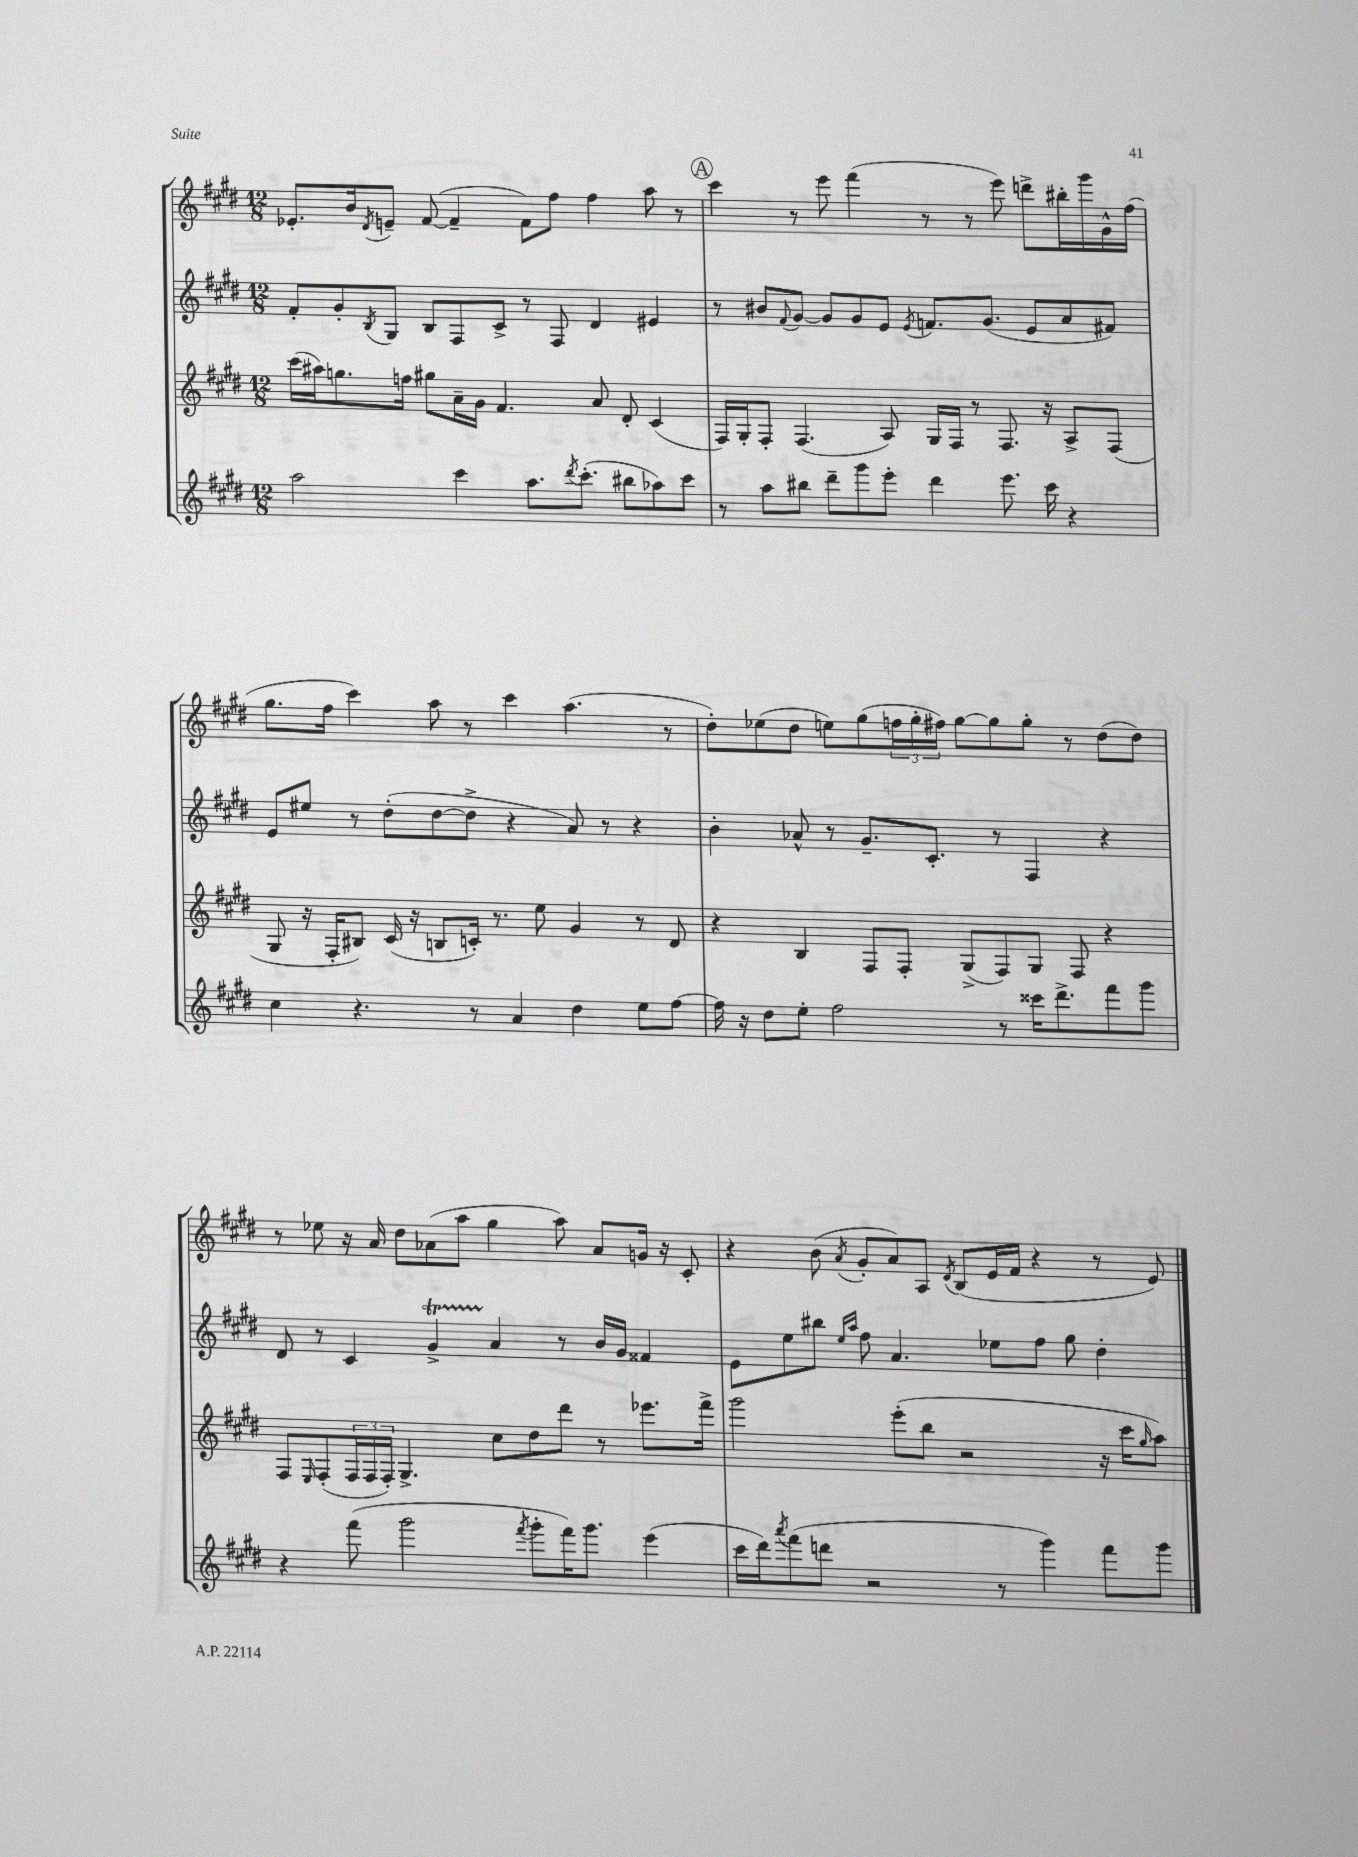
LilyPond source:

<<
\new StaffGroup <<
\new Staff = "s0" {
    \clef treble \key e \major \numericTimeSignature \time 12/8
    ees'8.-. b'16 \acciaccatura { dis'8 } e'8-- fis'8~( fis'4-- fis'8) fis''8 fis''4 a''8 r8 |
    \mark \markup { \circle "A" } cis'''4 r8 e'''8 fis'''4( r8 r8 e'''8) d'''8-> bis''16-. gis'''16 gis'16-^ fis''16( |
    gis''8. fis''16 cis'''4) a''8 r8 cis'''4 a''4.( r8 |
    dis''8-.) ees''8( dis''8 e''8) gis''8( \tuplet 3/2 { f''16 gis''16-. fis''16) } gis''8~ gis''8 gis''8-. r8 dis''8( dis''8) |
    r8 ees''8 r16 a'16 dis''8 aes'8( a''8 gis''4 a''8) aes'8 g'16 r16 cis'8-. |
    r4 b'8( \acciaccatura { a'8 } gis'8-. a'8) a8 \acciaccatura { dis'8 } b8( e'16 fis'16 r4 r8 e'8) \bar "|." |
}
\new Staff = "s1" {
    \clef treble \key e \major \numericTimeSignature \time 12/8
    fis'8-. gis'8-. \acciaccatura { b8 } gis8 b8 fis8 cis'8-> r8 fis8 dis'4 eis'4 |
    \mark \markup { \circle "A" } r8 bis'8 \appoggiatura { fis'8 } gis'8~ gis'8 gis'8 e'8 \acciaccatura { e'8 } f'8. gis'8.( e'8 a'8 fis'8) |
    e'8 eis''8 r8 dis''8-.( dis''8~ dis''8-> r4 a'8) r8 r4 |
    b'4-. aes'8-^ r8 gis'8.-- cis'8.-. r8 fis4 r4 |
    dis'8 r8 cis'4 gis'4->\startTrillSpan a'4\stopTrillSpan r8 b'16 gis'16 fisis'4 |
    e'8 e''8 bis''8 \grace { e''16 a''16 } fis''8 a'4. ees''8 fis''8 gis''8 dis''4-. \bar "|." |
}
\new Staff = "s2" {
    \clef treble \key e \major \numericTimeSignature \time 12/8
    cis'''16( ais''16) g''8. f''16 gis''8 a'16-- gis'16 fis'4. a'8 dis'8-. cis'4( |
    \mark \markup { \circle "A" } fis16) gis16-. fis8-. fis4.( a8) gis16 fis16 r8 fis8. r16 a8-> fis8( |
    gis8 r16 fis16-. bis8) cis'16( r16 b8 c'16-.) r8. e''8 gis'4 r8 dis'8 |
    r4 b4 fis8 fis8-. gis8->( fis8) gis8 fis8 r4 |
    fis8 \grace { e16 } fis8-.( \tuplet 3/2 { fis16 fis16 fis16-.) } gis4.-> cis''8 dis''8 dis'''8 r8 ees'''8. fis'''16-> |
    gis'''2 e'''8-.( b''8 r2 r16 cis'''16 \grace { gis''16 } a''8) \bar "|." |
}
\new Staff = "s3" {
    \clef treble \key e \major \numericTimeSignature \time 12/8
    a''2 cis'''4 a''8. \acciaccatura { dis'''8 } cis'''8.-.( bis''8 aes''8) cis'''8 |
    \mark \markup { \circle "A" } r8 a''8 bis''8 dis'''8-- gis'''8 e'''8-. dis'''4 e'''8. cis'''16 r4 |
    cis''4 r4. r8 a'4 dis''4 e''8 fis''8~ |
    fis''16 r16 dis''8 e''8-. fis''2 r8 cisis'''16 dis'''8.-> fis'''8 gis'''8 |
    r4 fis'''8( gis'''2 \acciaccatura { fis'''8 } gis'''8-. fis'''16) gis'''8. e'''4( |
    cis'''16 dis'''16) \acciaccatura { a'''8 } fis'''8( d'''8 r2 r8 gis'''4) fis'''8 gis'''8 \bar "|." |
}
>>
>>
\layout { \context { \Score \remove "Bar_number_engraver" } }
